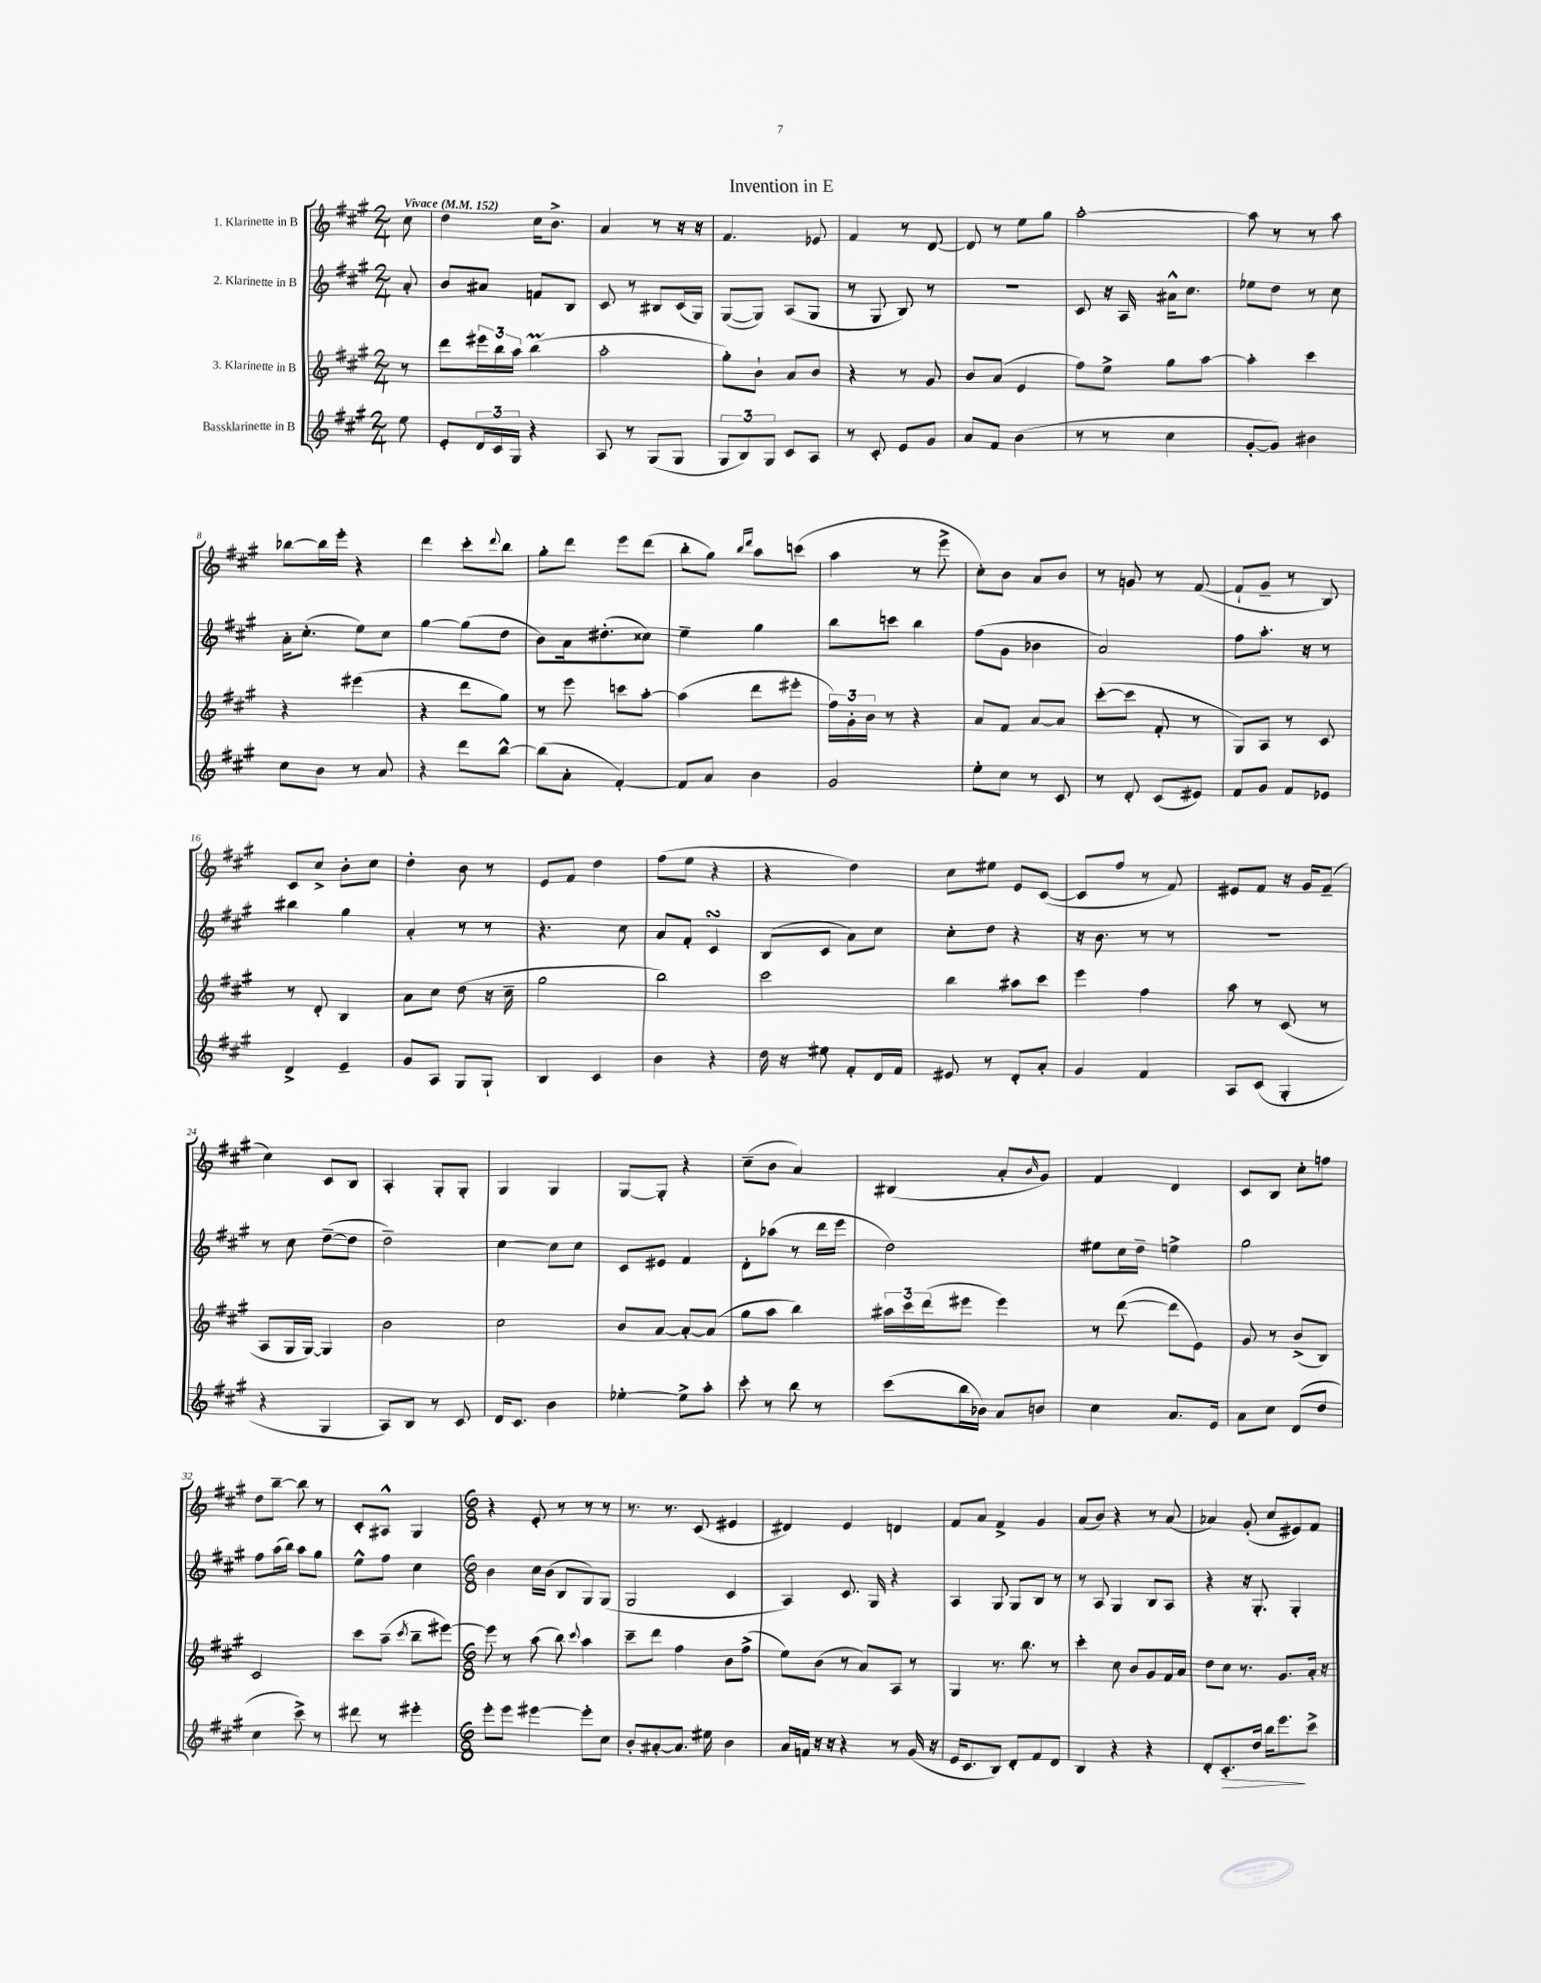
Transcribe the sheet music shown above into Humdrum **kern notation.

**kern	**kern	**kern	**kern
*staff4	*staff3	*staff2	*staff1
*clefG2	*clefG2	*clefG2	*clefG2
*k[f#c#g#]	*k[f#c#g#]	*k[f#c#g#]	*k[f#c#g#]
*M2/4	*M2/4	*M2/4	*M2/4
*MM152	*MM152	*MM152	*MM152
8ee	8r	8a'	8cc#
=	=	=	=
8e'	8ddd	8b	4dd
24d	24eee#	8a#	.
24c#	24bb	.	.
24G#	24aa	.	.
4r	(4bb	8f	16cc#
.	.	.	8.b^
.	.	8B	.
=	=	=	=
8A	2aa'	8c#	4a
8r	.	8r	.
(8G#	.	8B#	8r
8G#	.	(16c#	16r
.	.	16G#)	16r
=	=	=	=
12G#	8gg#')	([8G#	4.f#
12B)	.	.	.
.	8b`	8G#])	.
12G#	.	.	.
8c#	8a	(8A	.
8A	8b	8G#	8e-
=	=	=	=
8r	4r	8r	4f#
8c#'	.	8G#	.
8e	8r	8B)	8r
8g#	8g#	8r	[8d
=	=	=	=
8a	8b	2r	8d]
8f#	(8a	.	8r
(4b	4e	.	8ee
.	.	.	8gg#
=	=	=	=
8r	8ff#)	8c#	[2aa'
8r	8ee^	16r	.
.	.	16A	.
4cc#	8gg#	16a#^^	.
.	.	8.cc#	.
.	[8aa	.	.
=	=	=	=
[8g#'	4aa']	8ee-	8aa]
8g#])	.	8dd	8r
4b#	4ccc#	8r	8r
.	.	8cc#	8aa
=	=	=	=
8cc#	4r	16a'	[8bb-
.	.	(8.cc#'	.
8b	.	.	16bb-]
.	.	.	16eee'
8r	(4eee#	8ee)	4r
8a	.	8cc#	.
=	=	=	=
4r	4r	[4gg#	4ddd
8ddd	8ddd	(8gg#]	8ccc#'
.	.	.	8qqddd
[8bb^^	8gg#)	8dd	8bb
=	=	=	=
(8bb]	8r	8b)	8gg#'
8a'	8eee	16a	8ddd
.	.	(8.dd#'	.
[4f#')	8ccc	.	8eee
.	[8aa'	8cc##)	(8ddd
=	=	=	=
8f#]	(4aa]	4ee~	8bb'
8a	.	.	8gg#)
.	.	.	16qqbb
.	.	.	16qqddd
4b	8ddd	4gg#	8aa
.	8eee#'	.	(8ccc
=	=	=	=
2g#	24ff#)	8bb	4aa
.	24g#'	.	.
.	24b	.	.
.	8r	8ccc	.
.	4r	4bb	8r
.	.	.	8eee^
=	=	=	=
8ee'	8a	(8ff#	8cc#')
8cc#	8f#	8g#	8b
8r	[8a	4b-	8a
8c#	8a]	.	8b
=	=	=	=
8r	([8ccc#'	2a)	8r
8d'	8ccc#]	.	8g
(8c#	8f#'	.	8r
8e#)	8r	.	([8f#
=	=	=	=
8f#	8G#)	8ff#	8f#`]
8g#	8A	8.aa'	8g#~
8f#	8r	.	8r
.	.	16r	.
8e-	8c#	8r	8B)
=	=	=	=
4d^	8r	4bb#	8c#
.	8d'	.	8cc#^
4e~	4B	4gg#	8b'
.	.	.	8cc#
=	=	=	=
8g#	8a	4a'	4dd'
8A	8cc#	.	.
8G#	(8dd	8r	8b
8G#`	16r	8r	8r
.	16cc#~	.	.
=	=	=	=
4B	2gg#	4.r	8e
.	.	.	8f#
4c#	.	.	4dd
.	.	8cc#	.
=	=	=	=
4b	2bb)	8a	(8ff#
.	.	8f#'	8ee
4r	.	4c#	4r
=	=	=	=
16dd	2ccc#	(8B	4r
16r	.	.	.
8ee#	.	8c#	.
8f#'	.	8a)	4dd)
16d	.	8cc#	.
16f#	.	.	.
=	=	=	=
8e#	4bb	8cc#'	8cc#
8r	.	8dd	8ee#
8d'	8aa#	4r	8e
8a'	8ccc#	.	([8c#
=	=	=	=
4g#	4eee	16r	8c#]
.	.	8.b	.
.	.	.	8ff#
4f#	4ff#	8r	8r
.	.	8r	8f#)
=	=	=	=
8A	8aa	2r	8e#
(8c#	8r	.	8f#
4G#'	(8c#	.	16r
.	.	.	16g#
.	8r	.	(8f#~
=	=	=	=
4r	8A	8r	4cc#)
.	16G#	8cc#	.
.	[16G#)	.	.
4G#	4G#]	([8dd~	8c#
.	.	8dd]	8B
=	=	=	=
8A)	2b	2dd~)	4A'
8B	.	.	.
8r	.	.	8G#'
8c#	.	.	8G#'
=	=	=	=
16d	2cc#	[4cc#	4G#
8.c#	.	.	.
4b	.	8cc#]	4G#
.	.	8cc#	.
=	=	=	=
[4ee-'	8b	8c#	[8G#
.	[8a	8e#	8G#']
8ee-^]	8a'_	4f#	4r
8aa'	(8a]	.	.
=	=	=	=
8ccc#'	8gg#	8d'	(8cc#~
8r	8aa	(8aa-	8b
8bb	4bb)	8r	4a)
8r	.	16ddd	.
.	.	16eee	.
=	=	=	=
(8ccc#	24aa#	2dd)	(4B#
.	24ccc#	.	.
.	(24ddd	.	.
16bb	8eee#	.	.
16b-)	.	.	.
8a	4eee#)	.	8a'
.	.	.	16qqb
8b	.	.	8g#)
=	=	=	=
4cc#	8r	8ee#	4f#
.	([8ddd	16cc#	.
.	.	16dd~	.
8.a	8ddd]	4ee^	4d
.	8e)	.	.
16e	.	.	.
=	=	=	=
8a	8g#	2gg#	8c#
8cc#	8r	.	8B
(8d	(8b^	.	8cc#'
8dd	8B)	.	8ff
=	=	=	=
4cc#	2c#	8ff#	8dd
.	.	(16aa	[8bb~
.	.	16bb)	.
8ccc#^)	.	8aa	8bb]
8r	.	8gg#	8r
=	=	=	=
8ddd#	8ccc#	8ee^^	8c#'
8r	(8aa~	8ff#	8A#^^
.	8qccc#	.	.
4eee#'	8bb~	4cc#	4G#
.	[8eee#)	.	.
=	=	=	=
*M6/8	*M6/8	*M6/8	*M6/8
8eee'	8eee#]	4b	4r
8eee	8r	.	.
[4eee#	(8aa	16cc#	8e'
.	.	(16b	.
.	8bb)	8B	8r
.	8qqccc#	.	.
8eee#']	4aa	8G#)	8r
8cc#	.	(8G#	8r
=	=	=	=
8b'	8ccc#~	2G#	8.r
[8a#'	8ddd	.	.
.	.	.	8.r
8.a#]	4ff#	.	.
.	.	.	(8c#
16ee#	.	.	.
4b	8b	4c#	4e#
.	(8ff#^	.	.
=	=	=	=
16a	8ee)	4A)	4d#)
16f	.	.	.
16r	(8b	.	.
16r	.	.	.
4r	8r	8.c#	4e
.	8a)	.	.
.	.	16G#	.
8r	8A	4r	4d
(16g#	8r	.	.
16r	.	.	.
=	=	=	=
16e	4G#	4A	8f#
8.c#	.	.	.
.	.	.	8a
8B)	8.r	8G#	4f#^
8d'	.	8G#	.
.	8.bb	.	.
8f#	.	8B	4g#
8d	8r	8r	.
=	=	=	=
4B	4ccc#'	8r	(8a
.	.	8A	8b)
4r	8cc#	4G#	4r
.	8b	.	.
4r	8g#	8B	8r
.	16f#	8A	(8a
.	16a	.	.
=	=	=	=
8d'	8dd	4r	4a-)
8.c#'	8cc#	.	.
.	8.r	16r	(8g#'
16dd	.	8.G#'	.
16bb	.	.	8cc#
8.eee	8.g#	.	.
.	.	4G#'	8e#)
8ccc#^	16a'	.	8f#
.	16r	.	.
==	==	==	==
*-	*-	*-	*-
